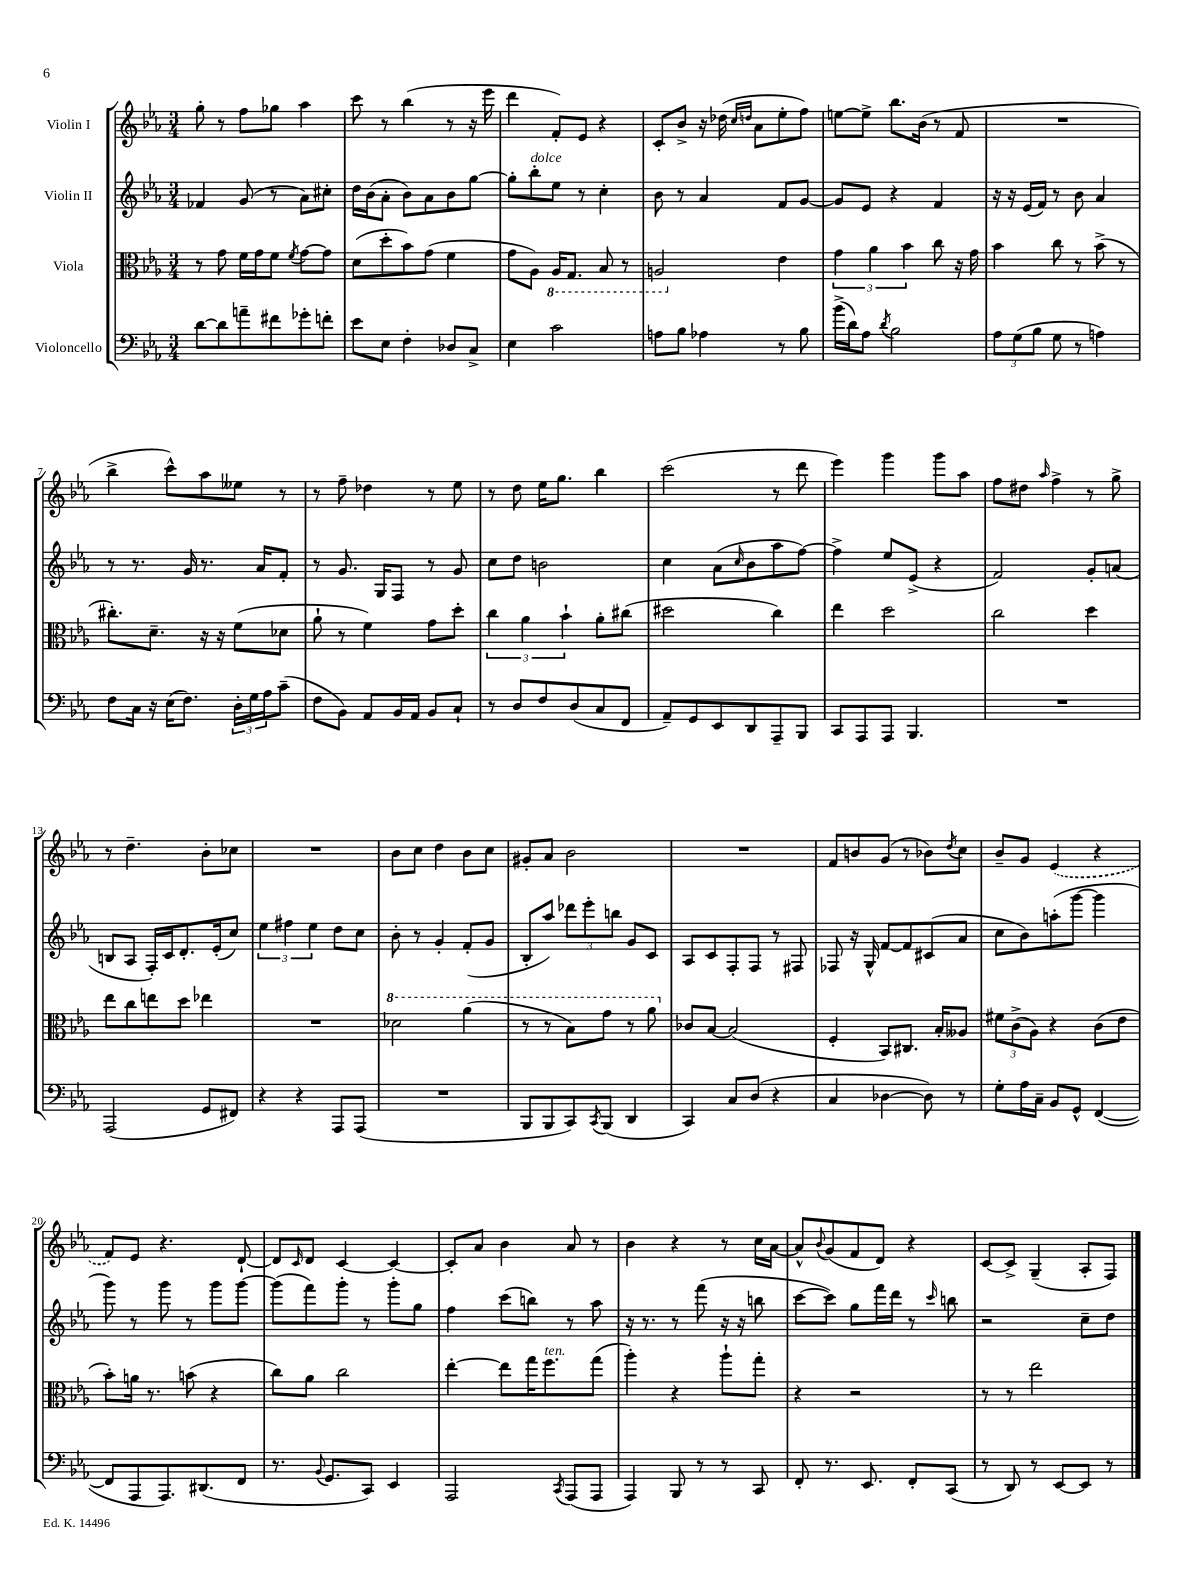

**kern	**kern	**kern	**kern
*part4	*part3	*part2	*part1
*staff4	*staff3	*staff2	*staff1
*I"Violoncello	*I"Viola	*I"Violin II	*I"Violin I
*clefF4	*clefC3	*clefG2	*clefG2
*k[b-e-a-]	*k[b-e-a-]	*k[b-e-a-]	*k[b-e-a-]
*M3/4	*M3/4	*M3/4	*M3/4
=1	=1	=1	=1
[8d\L	8r	4f-X/	8gg'\
8d\]	8g\	.	8r
8an~\	16f\LL	(8g/	8ff\L
.	16g\J	.	.
8f#X\	8f\J	8r	8gg-X\J
.	8qf/	.	.
8g-X'\	[8g\L	8a-\L)	4aa-\
8fn'\J	8g\J]	8cc#X'\J	.
=2	=2	=2	=2
8e-\L	(8d\L	16dd\LL	8ccc\
.	.	(16b-\J	.
8E-\J	8dd'\	8a-'\J	8r
4F'\	8b-\)	8b-\L)	(4bb-\
.	(8g\J	8a-\	.
8D-X/L	4f\	8b-\	8r
8C^/J	.	[8gg\J	16r
.	.	.	16eee-\
=3	=3	=3	=3
4E-\	8g\L	8gg'\L]	4ddd\
!	!	!LO:TX:a:i:t=dolce	!
.	8A-\J)	8bb-'\	.
*	*8ba	*	*
2c\	16AA-/KL	8ee-\J	8f'/L)
.	8.GG/J	.	.
.	.	8r	8e-/J
.	8BB-/	4cc'\	4r
.	8r	.	.
=4	=4	=4	=4
8An\L	2AAn/	8b-\	8c'/L
8B-\J	.	8r	8b-^/J
4A-X\	.	4a-/	16r
.	.	.	(16dd-X\
.	.	.	16qqcc/LL
.	.	.	16qqddn/JJ
.	.	.	8a-\L
*	*X8ba	*	*
8r	4e-\	8f/L	8ee-'\
8B-\	.	[8g/J	8ff\J)
=5	=5	=5	=5
(16b-^\LL	6g\	8g/L]	[8een\L
16d\J)	.	.	.
8A-\J	.	8e-/J	8ee^\J]
.	6a-\	.	.
8qd/	.	.	.
2B-\	.	4r	8.bb-\L
.	6b-\	.	.
.	.	.	(16b-\Jk
.	8cc\	4f/	8r
.	16r	.	8f/
.	16g\	.	.
=6	=6	=6	=6
12A-\L	4b-\	16r	2.r
.	.	16r	.
(12G\	.	.	.
.	.	(16e-/LL	.
12B-\J	.	.	.
.	.	16f/JJ)	.
8G\	8cc\	8r	.
8r	8r	8b-\	.
4An\)	(8b-^\	4a-/	.
.	8r	.	.
!!LO:LB:g=z
=7	=7	=7	=7
8F\L	8.cc#X'\L)	8r	4bb-^\
16C\Jk	.	8.r	.
16r	8.d~\J	.	.
(16E-\KL	.	.	8ccc^^\L)
8.F\J)	.	16g/	.
.	16r	8.r	8aa-\
.	16r	.	.
24D'\LL	(8f\L	.	8ee--X\J
24G\	.	.	.
.	.	16a-/KL	.
24A-\J	.	.	.
(8c~\J	8d-X\J	8f'/J	8r
=8	=8	=8	=8
8F\L	8a-`\	8r	8r
8BB-\J)	8r	8.g/	8ff~\
8AA-/L	4f\)	.	4dd-X\
.	.	16G/KL	.
16BB-/L	.	8F/J	.
16AA-/JJ	.	.	.
8BB-/L	8g\L	8r	8r
8C`/J	8dd'\J	8g/	8ee-\
=9	=9	=9	=9
8r	6cc\	8cc\L	8r
8D/L	.	8dd\J	8dd\
.	6a-\	.	.
8F/	.	2bn\	16ee-\KL
.	.	.	8.gg\J
.	6b-`\	.	.
(8D/	.	.	.
8C/	8a-'\L	.	4bb-\
8FF/J	(8cc#X\J	.	.
=10	=10	=10	=10
8AA-~/L)	2dd#X\	4cc\	(2ccc\
8GG/	.	.	.
8EE-/	.	(8a-\L	.
.	.	16qqcc/	.
8DD/	.	8b-\	.
8AAA-~/	4cc\)	8aa-\	8r
8BBB-/J	.	[8ff\J)	8ddd\
=11	=11	=11	=11
8CC/L	4ee-\	4ff^\]	4eee-\)
8AAA-/	.	.	.
8AAA-/J	2dd\	8ee-/L	4ggg\
4.BBB-/	.	(8e-^/J	.
.	.	4r	8ggg\L
.	.	.	8aa-\J
=12	=12	=12	=12
2.r	2cc\	2f/)	8ff\L
.	.	.	8dd#X\J
.	.	.	16qqaa-/
.	.	.	4ff^\
.	4dd\	8g'/L	8r
.	.	(8an/J	8gg^\
!!LO:LB:g=z
=13	=13	=13	=13
(2AAA-/	8ee-\L	8Bn/L	8r
.	8cc\	8A-/J	4.dd~\
.	8een\	16F'/LL)	.
.	.	16c/J	.
.	8dd\J	8.d'/	.
8GG/L	4ee-X\	.	8b-'\L
.	.	(16e-'/k	.
8FF#X/J)	.	8cc/J)	8cc-X\J
=14	=14	=14	=14
4r	2.r	6ee-\	2.r
.	.	6ff#X\	.
4r	.	.	.
.	.	6ee-\	.
8AAA-/L	.	8dd\L	.
(8AAA-/J	.	8cc\J	.
=15	=15	=15	=15
*	*8va	*	*
2.r	2dd-X\	8b-'\	8b-\L
.	.	8r	8cc\J
.	.	4g'/	4dd\
.	(4aa-\	(8f'/L	8b-\L
.	.	8g/J	8cc\J
=16	=16	=16	=16
8BBB-/L	8r	8B-'/L	8g#X'/L
8BBB-/	8r	8aa-/J)	8a-/J
8CC/)	8b-\L)	12ddd-X\L	2b-\
.	.	12eee-'\	.
8qCC/	.	.	.
(8BBB-/J	8gg\J	.	.
.	.	12bbn\J	.
4DD/	8r	8g/L	.
.	8aa-\	8c/J	.
=17	=17	=17	=17
*	*X8va	*	*
4CC/)	8c-X/L	8A-/L	2.r
.	[8B-/J	8c/	.
8C/L	(2B-/]	8F'/	.
(8D/J	.	8F/J	.
4r	.	8r	.
.	.	8F#X/	.
=18	=18	=18	=18
4C/	4F'/	8F-X/	8f/L
.	.	16r	8bn/
.	.	16G^^/	.
[4D-X\	8BB-/L)	[8f/L	(8g/J
.	8.C#X/J	8f/]	8r
8D-\])	.	(8c#X/	8b-X\L)
.	16B-'/KL	.	.
.	.	.	8qdd/
8r	8A--X/J	8a-/J	8cc\J
=19	=19	=19	=19
8G'\L	12f#X\L	8cc\L	8b-~/L
.	(12c^\	.	.
16A-\L	.	8b-\)	8g/J
.	12A-\J)	.	.
16C~\JJ	.	.	.
8BB-/L	4r	(8aan'\	(4e-/
8GG^^/J	.	[8ggg\J	.
([4FF/	(8c\L	4ggg\]	4r
.	8e-\J	.	.
!!LO:LB:g=z
=20	=20	=20	=20
8FF/L]	8b-'\L)	8ggg\)	8f/L)
8AAA-/	16an\Jk	8r	8e-/J
.	8.r	.	.
8.AAA-/)	.	8ggg\	4.r
.	(8bn\	8r	.
(8.DD#X/	.	.	.
.	4r	8ggg\L	.
8FF/J	.	[8ggg\J	[8d`/
=21	=21	=21	=21
8.r	8cc\L)	(8ggg\L]	8d/L]
.	.	.	16qqc/
.	8a-\J	8fff\)	8d/J
8qqBB-/	.	.	.
8.GG/L	.	.	.
.	2cc\	8ggg'\J	[4c/
8CC/J)	.	8r	.
4EE-/	.	8ggg'\L	4c/_
.	.	8gg\J	.
=22	=22	=22	=22
2AAA-/	[4ee-'\	4ff\	8c'/L]
.	.	.	8a-/J
.	8ee-\L]	(8ccc\L	4b-\
.	16gg\K	8bbn\J)	.
!	!LO:TX:a:i:t=ten.	!	!
.	8.ff\	.	.
8qCC/	.	.	.
(8AAA-/L	.	8r	8a-/
8AAA-/J	(8gg\J	8aa-\	8r
=23	=23	=23	=23
4AAA-/)	4aa-'\)	16r	4b-\
.	.	8.r	.
8BBB-/	4r	8r	4r
8r	.	(8fff\	.
8r	8aa-`\L	16r	8r
.	.	16r	.
8CC/	8gg'\J	8bbn\	16cc\LL
.	.	.	[16a-\JJ
=24	=24	=24	=24
8FF'/	4r	[8ccc\L	8a-^^/L]
.	.	.	8qqb-/
8.r	.	8ccc\J])	(8g/
.	2r	8gg\L	8f/
8.EE-/	.	.	.
.	.	16fff\L	8d/J)
.	.	16ddd\JJ	.
8FF'/L	.	8r	4r
.	.	16qqccc/	.
(8CC/J	.	8bbn\	.
=25	=25	=25	=25
8r	8r	2r	[8c/L
8DD/)	8r	.	8c^/J]
8r	2ee-\	.	(4G~/
[8EE-/L	.	.	.
8EE-/J]	.	8cc~\L	8A-'/L
8r	.	8dd\J	8F/J)
==	==	==	==
*-	*-	*-	*-
